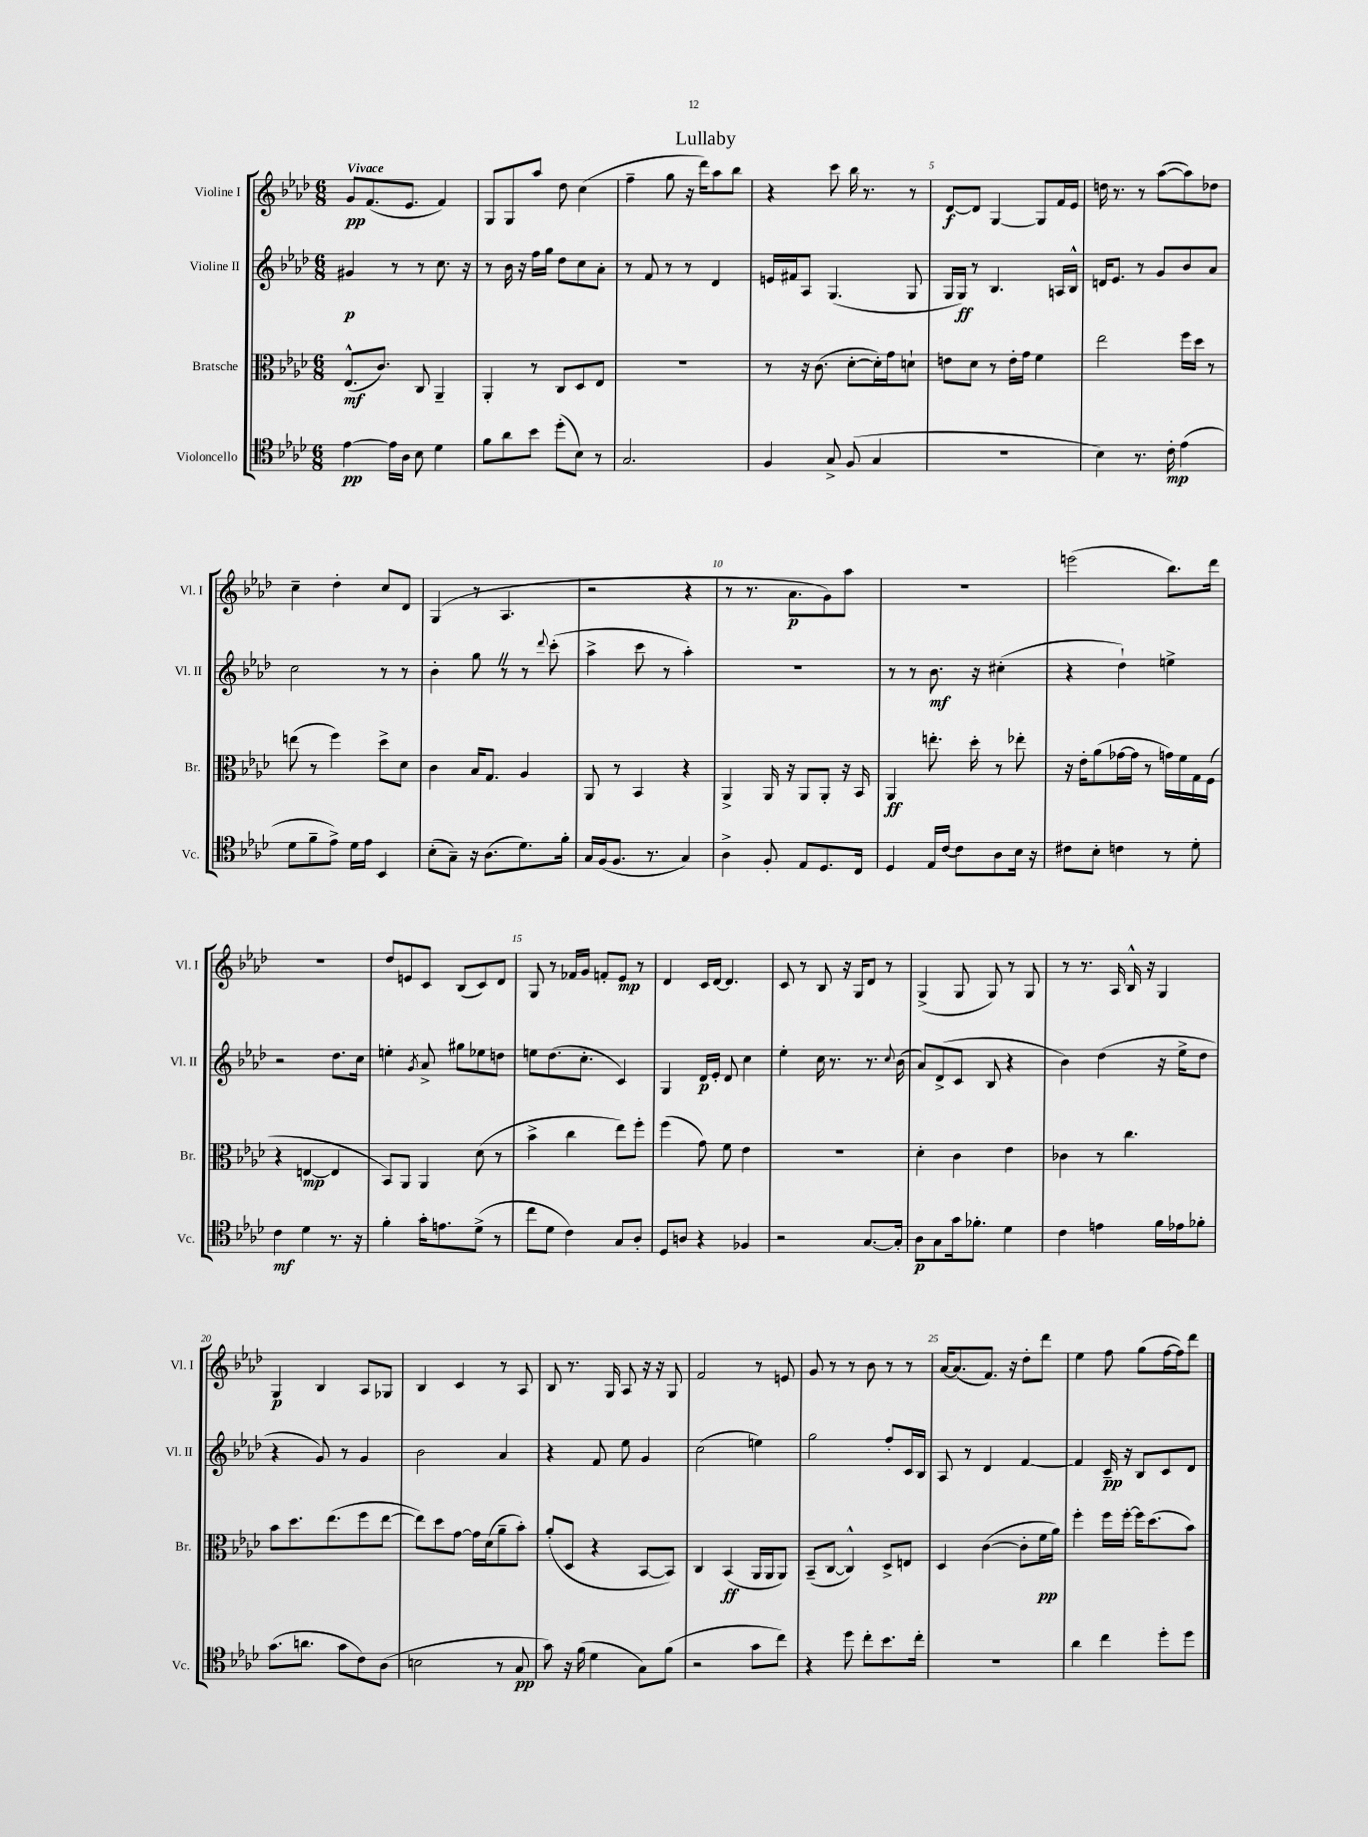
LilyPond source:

\header { title = "Lullaby" }
<<
\new StaffGroup <<
\new Staff = "s0" \with { instrumentName = "Violine I" shortInstrumentName = "Vl. I" } {
    \clef treble \key aes \major \numericTimeSignature \time 6/8 \tempo "Vivace"
    g'8\pp f'8.( ees'8. f'4) |
    g8 g8 aes''8 des''8 c''4( |
    f''4-- g''8 r16 des'''16) aes''8 bes''8 |
    r4 c'''8 bes''16 r8. r8 |
    des'8~\f des'8 g4~ g8 f'16 ees'16 |
    d''16 r8. r8 aes''8~( aes''8) des''8 |
    c''4-- des''4-. c''8 des'8 |
    g4( r8 aes4. |
    r2 r4 |
    r8 r8. aes'8.\p g'8) aes''8 |
    R2. |
    e'''2( bes''8.) des'''16 |
    R2. |
    des''8 e'8 c'8 bes8( c'8) des'8 |
    g8 r8 fes'16 g'16 f'8-. ees'8\mp r8 |
    des'4 c'16 des'16~ des'4. |
    c'8 r8 bes8 r16 g16 des'8 r8 |
    g4->( g8 g8) r8 g8 |
    r8 r8. aes16 bes16-^ r16 g4 |
    g4\p bes4 aes8 ges8 |
    bes4 c'4 r8 aes8 |
    bes8 r8. g16 aes8 r16 r16 g8 |
    f'2 r8 e'8 |
    g'8 r8 r8 bes'8 r8 r8 |
    aes'16~ aes'8.( f'8.) r16 des''8-. des'''8 |
    ees''4 f''8 g''8( f''16~ f''16) des'''8 \bar "|." |
}
\new Staff = "s1" \with { instrumentName = "Violine II" shortInstrumentName = "Vl. II" } {
    \clef treble \key aes \major \numericTimeSignature \time 6/8
    gis'4\p r8 r8 c''8. r16 |
    r8 bes'16 r16 f''16 g''16 des''8 c''8 aes'8-. |
    r8 f'8 r8 r8 des'4 |
    e'16 fis'16 aes8 g4.( g8 |
    g16 g16\ff) r8 bes4. a16 bes16-^ |
    d'16 ees'8. r8 g'8 bes'8 aes'8 |
    c''2 r8 r8 |
    bes'4-. g''8 \once \override BreathingSign.text = \markup { \musicglyph "scripts.caesura.straight" } \breathe r8 r8 \appoggiatura { des'''8 } c'''8-.( |
    aes''4-> c'''8 r8 aes''4-.) |
    R2. |
    r8 r8 bes'8.\mf r16 cis''4-.( |
    r4 des''4-!) e''4-> |
    r2 des''8. c''16 |
    e''4-. \acciaccatura { g'8 } aes'8-> gis''8 ees''8 d''8 |
    e''8 des''8.( c''8.-. c'4) |
    g4 des'16\p ees'16-. des'8 c''4 |
    ees''4-. c''16 r8. r8. \appoggiatura { c''8 } bes'16( |
    aes'8) des'8->( c'8 bes8 r4 |
    bes'4) des''4( r16 ees''16-> des''8 |
    r4 g'8) r8 g'4 |
    bes'2 aes'4 |
    r4 f'8 ees''8 g'4 |
    c''2( e''4) |
    g''2 f''8-. c'16 bes16 |
    aes8 r8 des'4 f'4~ |
    f'4 c'16--\pp r16 bes8 c'8 des'8 \bar "|." |
}
\new Staff = "s2" \with { instrumentName = "Bratsche" shortInstrumentName = "Br." } {
    \clef alto \key aes \major \numericTimeSignature \time 6/8
    ees8.-^\mf( c'8.) c8 aes,4-- |
    aes,4-. r8 c8 des8 ees8 |
    R2. |
    r8 r16 c'8.( des'8~-. des'16-.) g'16 d'8-! |
    e'8 des'8 r8 e'16-. g'16 f'4 |
    ees''2 f''16 des''16 r8 |
    e''8( r8 f''4) des''8-> des'8 |
    c'4 bes16 g8. aes4 |
    aes,8 r8 bes,4 r4 |
    aes,4-> aes,16 r16 aes,8 aes,8-. r16 bes,16 |
    aes,4\ff e''8.-. des''16-. r8 ees''8-. |
    r16 ees'16-. aes'8( ges'16~ ges'16 r8 g'16) f'16 g16 f16( |
    r4 e4~\mp e4 |
    bes,8) aes,8 aes,4 des'8( r8 |
    bes'4-> c''4 ees''8) f''8-. |
    f''4( g'8) f'8 ees'4 |
    R2. |
    des'4-. c'4 ees'4 |
    ces'4 r8 c''4. |
    bes'8 des''8. ees''8.( f''8 ees''8~ |
    ees''8) des''8 g'8~ g'16 des'16( aes'8-- bes'8-.) |
    aes'8-.( des8 r4 bes,8~ bes,8) |
    c4 bes,4\ff( aes,16 aes,16 aes,8) |
    bes,8--( c8~ c4-^) des8-> e8 |
    des4 c'4~( c'8-. f'16\pp aes'16) |
    f''4-. f''16 f''16~-. f''16 des''8.( bes'8) \bar "|." |
}
\new Staff = "s3" \with { instrumentName = "Violoncello" shortInstrumentName = "Vc." } {
    \clef tenor \key aes \major \numericTimeSignature \time 6/8
    ees'4~\pp ees'16 aes16 bes8 des'4 |
    f'8 aes'8 bes'8 des''8-.( bes8) r8 |
    g2. |
    f4 g8-> f8( g4 |
    R2. |
    bes4) r8. c'16-.\mp ees'4( |
    des'8 f'8-- ees'8->) des'16 ees'16 bes,4 |
    bes8-.( g8--) r16 aes8.( des'8.) f'16-. |
    g16 f16( f8. r8. g4) |
    aes4-> f8-. ees8 des8. c16 |
    des4 ees16 c'16~ c'8 aes8 bes16 r16 |
    cis'8 bes8-. c'4 r8 des'8-. |
    c'4\mf des'4 r8. r16 |
    f'4-. g'16-. e'8. des'8->( r8 |
    c''8 des'8 c'4) g8 aes8-. |
    des8 a8 r4 fes4 |
    r2 g8.~ g16-. |
    aes8\p g8 g'16 fes'8.-. des'4 |
    c'4 e'4 f'16 ees'16 fes'8-. |
    g'8.( a'8. g'8 c'8) aes8( |
    b2 r8 g8\pp |
    g'8) r16 f'16( des'4 g8) f'8( |
    r2 g'8 c''8) |
    r4 des''8 c''8-. bes'8. c''16-. |
    R2. |
    aes'4 c''4 des''8-. des''8 \bar "|." |
}
>>
>>
\layout { \context { \Score \override BarNumber.break-visibility = ##(#f #t #t) barNumberVisibility = #(every-nth-bar-number-visible 5) } }
